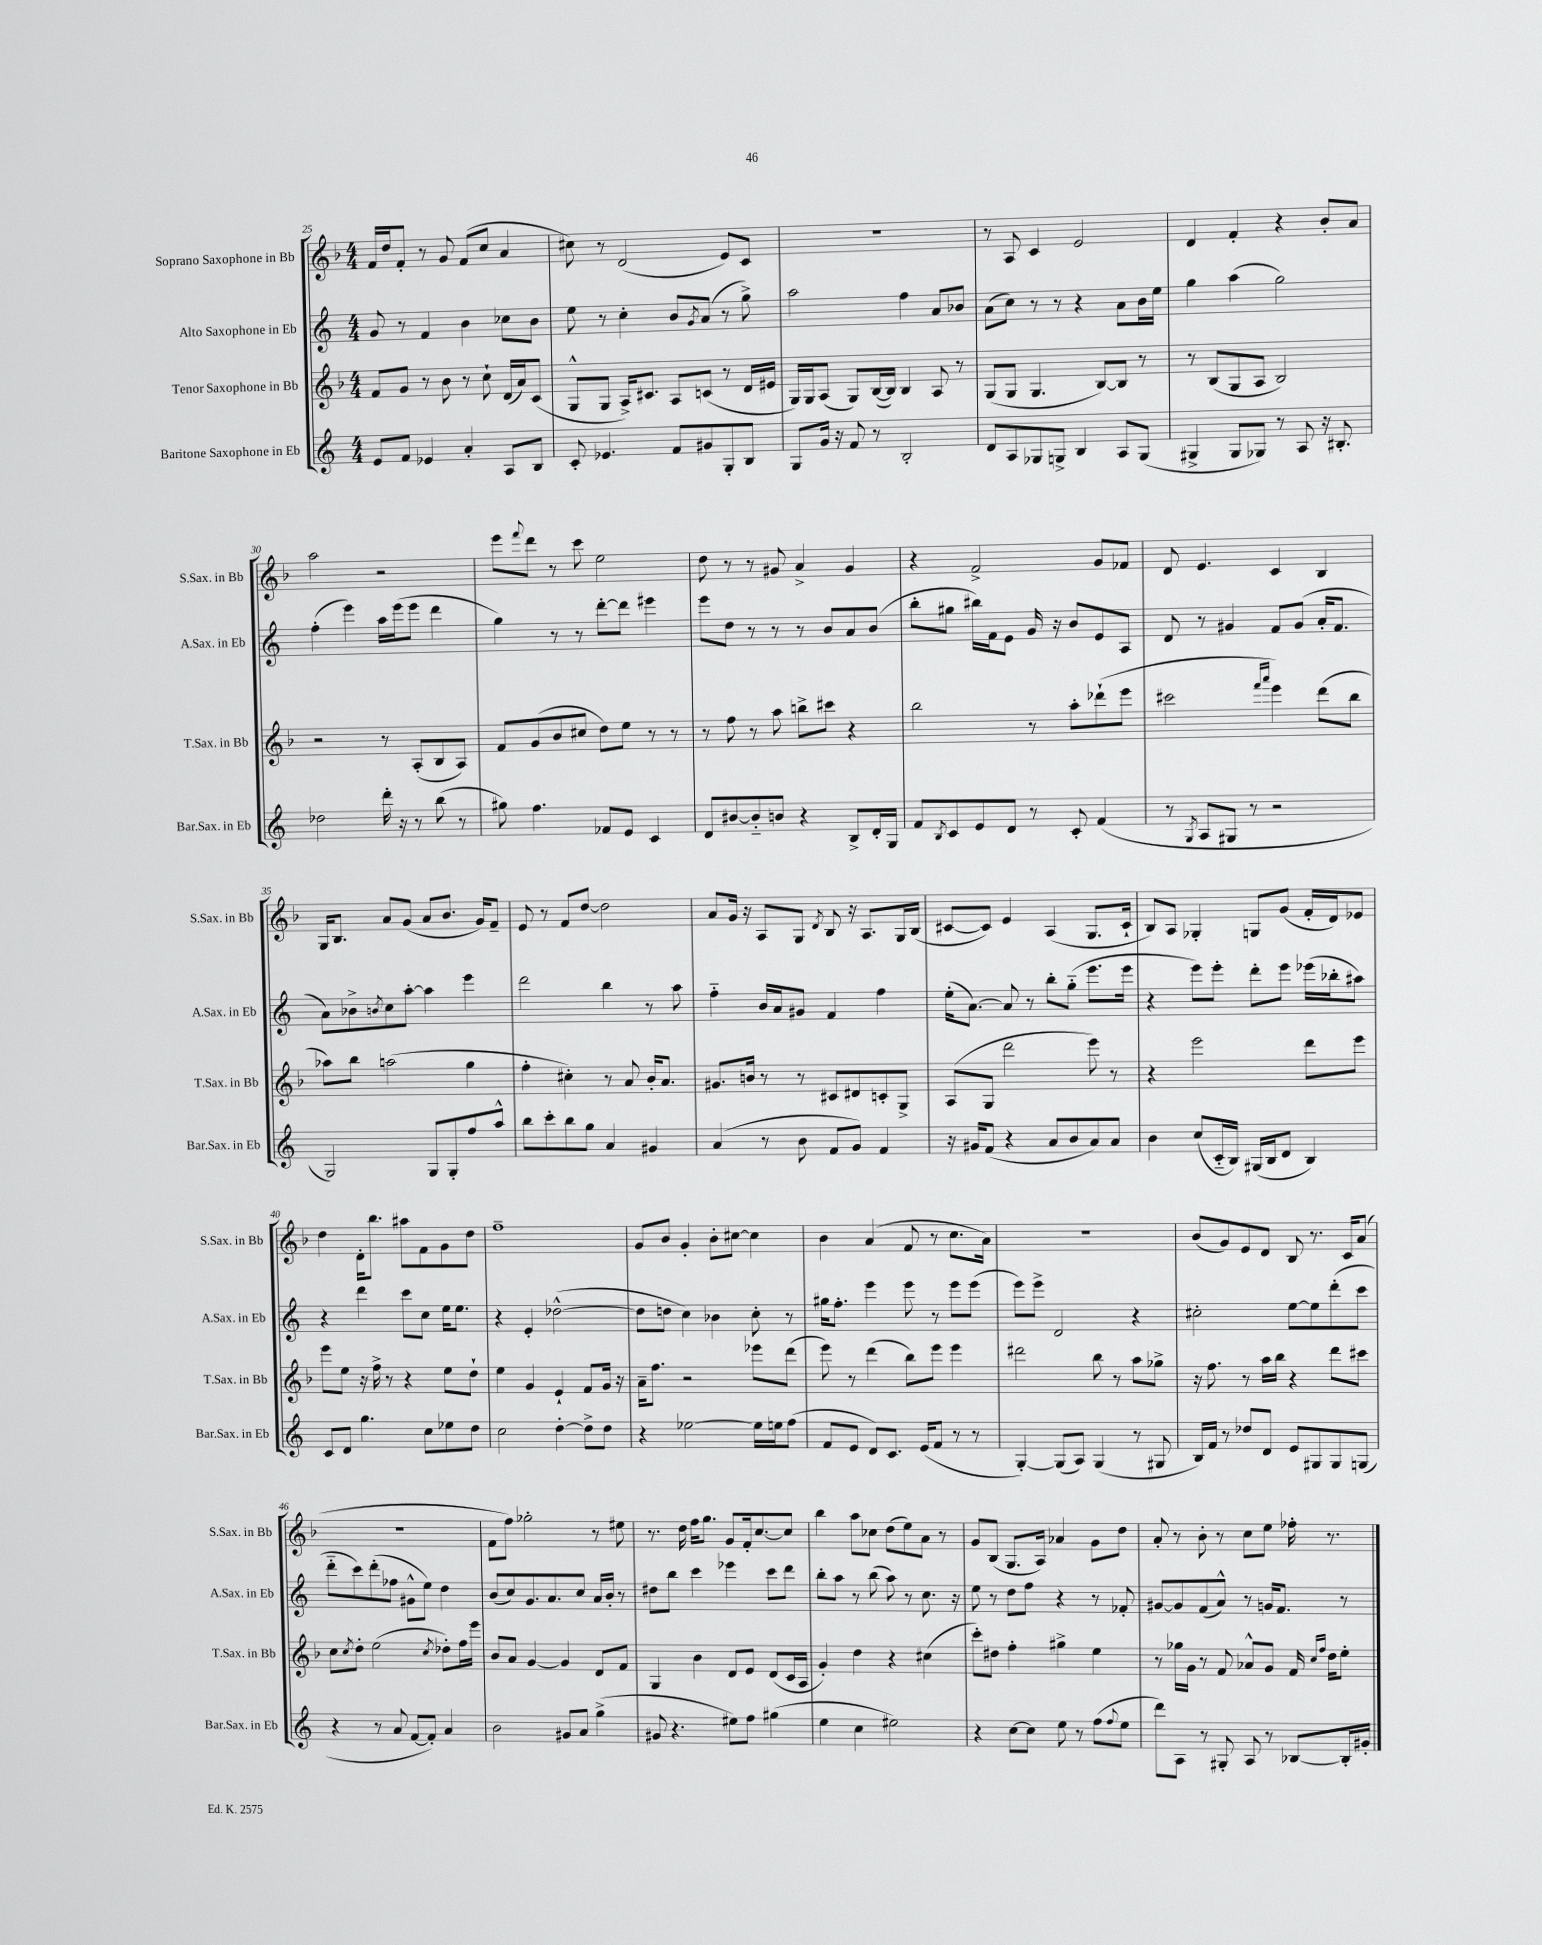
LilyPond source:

<<
\new StaffGroup <<
\new Staff = "s0" \with { instrumentName = "Soprano Saxophone in Bb" shortInstrumentName = "S.Sax. in Bb" } {
    \clef treble \key f \major \numericTimeSignature \time 4/4
    f'16 d''16 f'8-. r8 g'8 f'8( c''8 a'4 |
    cis''8) r8 d'2( e'8) c'8 |
    R1 |
    r8 a8 c'4 e'2 |
    d'4 f'4-. r4 bes'8-. a'8 |
    a''2 r2 |
    e'''8 \appoggiatura { f'''8 } d'''8 r8 c'''8 e''2 |
    d''8 r8 r8 gis'8 a'4-> gis'4 |
    r4 f'2-> g'8 fes'8 |
    d'8 e'4. c'4 bes4 |
    g16 bes8. a'8 g'8( a'8 bes'8. g'16) f'8-- |
    e'8 r8 f'8 d''8~ d''2 |
    a'8 g'16 r16 a8 g8 \acciaccatura { d'8 } bes8 r16 a8. g16 bes16( |
    cis'8~ cis'8) e'4 a4( g8. cis'16-! |
    bes8) a8 ges4-. g8 g'8( f'16-. d'16) ees'8 |
    d''4 d'16-. bes''8. ais''8 f'8 g'8 d''8 |
    f''1-- |
    g'8 bes'8 g'4-. bes'8-. cis''8~ cis''4 |
    bes'4 a'4( f'8 r8 c''8. a'16) |
    R1 |
    bes'8( g'8) e'8 d'8 bes8 r8. c'16 a'8( |
    r1 |
    f'8 f''8) ges''2-. r8 eis''8 |
    r8. d''16 f''16 g''8. g'8 f'16-. c''8.~ c''8 |
    bes''4 a''8 ces''8 d''8( e''8) a'8 r8 |
    g'8 bes8( g8. a16) aes'4 g'8 d''8 |
    a'8-. r8 bes'8-. r8 c''8 e''8 fes''16-. r8. \bar "|." |
}
\new Staff = "s1" \with { instrumentName = "Alto Saxophone in Eb" shortInstrumentName = "A.Sax. in Eb" } {
    \clef treble \key c \major \numericTimeSignature \time 4/4
    g'8 r8 f'4 b'4 ces''8 b'8 |
    e''8 r8 c''4-. b'8 \acciaccatura { g'8 } a'8( r8 g''8->) |
    a''2 f''4 a'8 bes'8 |
    a'8( c''8) r8 r8 r4 a'8 b'16 e''16 |
    g''4 a''4( g''2) |
    f''4-.( e'''4) a''16 e'''16( e'''8 d'''4 |
    g''4) r8 r8 d'''8~-. d'''8 eis'''4 |
    e'''8 d''8 r8 r8 r8 b'8 a'8 b'8( |
    b''8-. gis''8 bis''16) f'16 e'8 g'16 r16 b'8 e'8 a8 |
    d'8 r8 gis'4 f'8 gis'8( a'16-. f'8. |
    a'8) bes'8-> \acciaccatura { b'8 } c''8 a''8~-. a''4 e'''4 |
    d'''2 b''4 r8 a''8 |
    f''4-_ b'16 a'16 gis'8 f'4 f''4 |
    e''16-.( a'8.~) a'8 r8 b''8-. g''8-_( e'''8. e'''16 |
    r4 e'''8) e'''8-. d'''8-. e'''8 ees'''16( bes''16-. ais''8) |
    r4 d'''4 c'''8 c''8 e''16 e''8. |
    r4 e'4-. des''2~-^( |
    des''8 d''8 c''4) bes'4 c''8-. r8 |
    gis''16 f''8.-. e'''4 e'''8 r8 e'''8 e'''8( |
    e'''8) e'''8-> d'2 r4 |
    cis''2-. e''8~ e''8 d'''8-.( c'''8 |
    d'''8-_ c'''8) d'''8-.( fes''8 gis'8-^ e''8) d''4 |
    b'8( c''8) g'8. a'8. c''8 a'16 b'16-. r8 |
    dis''8 b''8 c'''4 ees'''4 c'''8 d'''8 |
    b''8-. a''8 r8 b''8( a''8) r8 c''8. r16 |
    e''8 r8 d''8 f''8 r4 r8 fes'8-. |
    gis'8~ gis'8 f'8( a'8-^) r8 g'16 f'8. r8 \bar "|." |
}
\new Staff = "s2" \with { instrumentName = "Tenor Saxophone in Bb" shortInstrumentName = "T.Sax. in Bb" } {
    \clef treble \key f \major \numericTimeSignature \time 4/4
    f'8 g'8 r8 bes'8 r8 c''8-! d'16( a'16) c'8( |
    g8-^ g8 a16->) cis'8. a8 c'8( r8 d'16 eis'16 |
    g16) g16 a8( g8) bes16~( bes16) bes4 a8 r8 |
    g8( g8 g4. bes8~) bes8 r8 |
    r8 bes8( g8 a8 bes2) |
    r2 r8 a8-.( bes8 a8) |
    f'8 g'8( bes'8 cis''8 d''8) e''8 r8 r8 |
    r8 f''8 r8 a''8 b''8-> cis'''8 r4 |
    bes''2 r8 a''8-. des'''8-!( e'''8 |
    cis'''2 \grace { f'''16 a'''16 } e'''4) d'''8( bes''8 |
    aes''8) bes''8 a''2( g''4 |
    f''4-. cis''4-.) r8 a'8 bes'16-. a'8. |
    gis'8. b'16 r8 r8 cis'8 dis'8 c'8-. g8-> |
    a8( g8 d'''2 e'''8) r8 |
    r4 e'''2 d'''8 e'''8 |
    e'''8 e''8 r16 f''16-> r8 r4 e''8 d''8-! |
    e''4 g'4 e'4-! f'8 g'16 r16 |
    a'16-- f''8. r2 ees'''8 d'''8( |
    e'''8) r8 d'''4( bes''8) e'''8 e'''4 |
    dis'''2 bes''8 r8 a''8 ges''8-> |
    r16 f''8. r8 a''16 bes''16 r4 d'''8 cis'''8 |
    c''8 \acciaccatura { c''8 } d''8-. e''2( \acciaccatura { c''8 } des''8-.) f''16 e'''16 |
    bes'8 a'8 g'4~ g'4 d'8 f'8 |
    g4 bes'4 d'8 e'8 d'8( c'16 a16 |
    g'4-.) d''4 r4 cis''4( |
    c'''8-.) dis''8 f''4-. gis''4-> e''4 |
    r8 ges''16 g'16 r8 f'8 aes'8-^ g'8 f'16 \grace { c''16 f''16 } d''16 e''8-. \bar "|." |
}
\new Staff = "s3" \with { instrumentName = "Baritone Saxophone in Eb" shortInstrumentName = "Bar.Sax. in Eb" } {
    \clef treble \key c \major \numericTimeSignature \time 4/4
    e'8 f'8 ees'4 a'4-. a8 b8 |
    c'8-. ees'4. f'8 gis'8 g8-. b8 |
    g8 g'16 r16 f'8 r8 b2-. |
    d'8 a8 ges8 g8-> b4 a8 g8( |
    gis4-> gis8 ges8) r8 a8 r16 bis8.-. |
    des''2 d'''16-. r16 r8 b''8( r8 |
    gis''8) f''4. fes'8 e'8 c'4 |
    d'8 bis'8~ bis'8-_ b'8 r4 b8-> d'16-. g16 |
    f'8 \acciaccatura { b8 } c'8 e'8 d'8 r8 c'8-. f'4( |
    r8 \acciaccatura { g8 } a8 gis8 r8 r2 |
    g2) g8 g8-. f''8 a''8-^ |
    b''8 c'''8-. b''8 g''8 a'4 gis'4 |
    a'4( r8 b'8 f'8 g'8) f'4 |
    r16 gis'16 f'8( r4 a'8 b'8 a'8) a'8 |
    b'4 c''8( c'16-_ b16) gis16( b16 d'8 b4) |
    c'8 d'8 g''4. c''8 ees''8 d''8 |
    c''2 d''4~-. d''8-> d''8 |
    r4 ees''2~ ees''16 e''16 f''8( |
    f'8 e'8 d'8) c'8. e'16( f'8 r8 r8 |
    g4~-.) g8( a8) g4( r8 gis8 |
    b16) f'16 r8 des''8 d'8 e'8 gis8 gis8 g8( |
    r4 r8 a'8 f'8~ f'8-.) a'4 |
    b'2 gis'8 a'8 g''4->( |
    gis'8 r4. eis''8) f''8 gis''4( |
    e''4 c''4 eis''2) |
    r4 c''8~ c''8 e''8 r8 f''8( \appoggiatura { f''8 } e''8 |
    d'''8) a8 r8 gis8-. a8 r8 bes8~ bes16-. gis'16-. \bar "|." |
}
>>
>>
\layout { \context { \Score currentBarNumber = #25 } }
